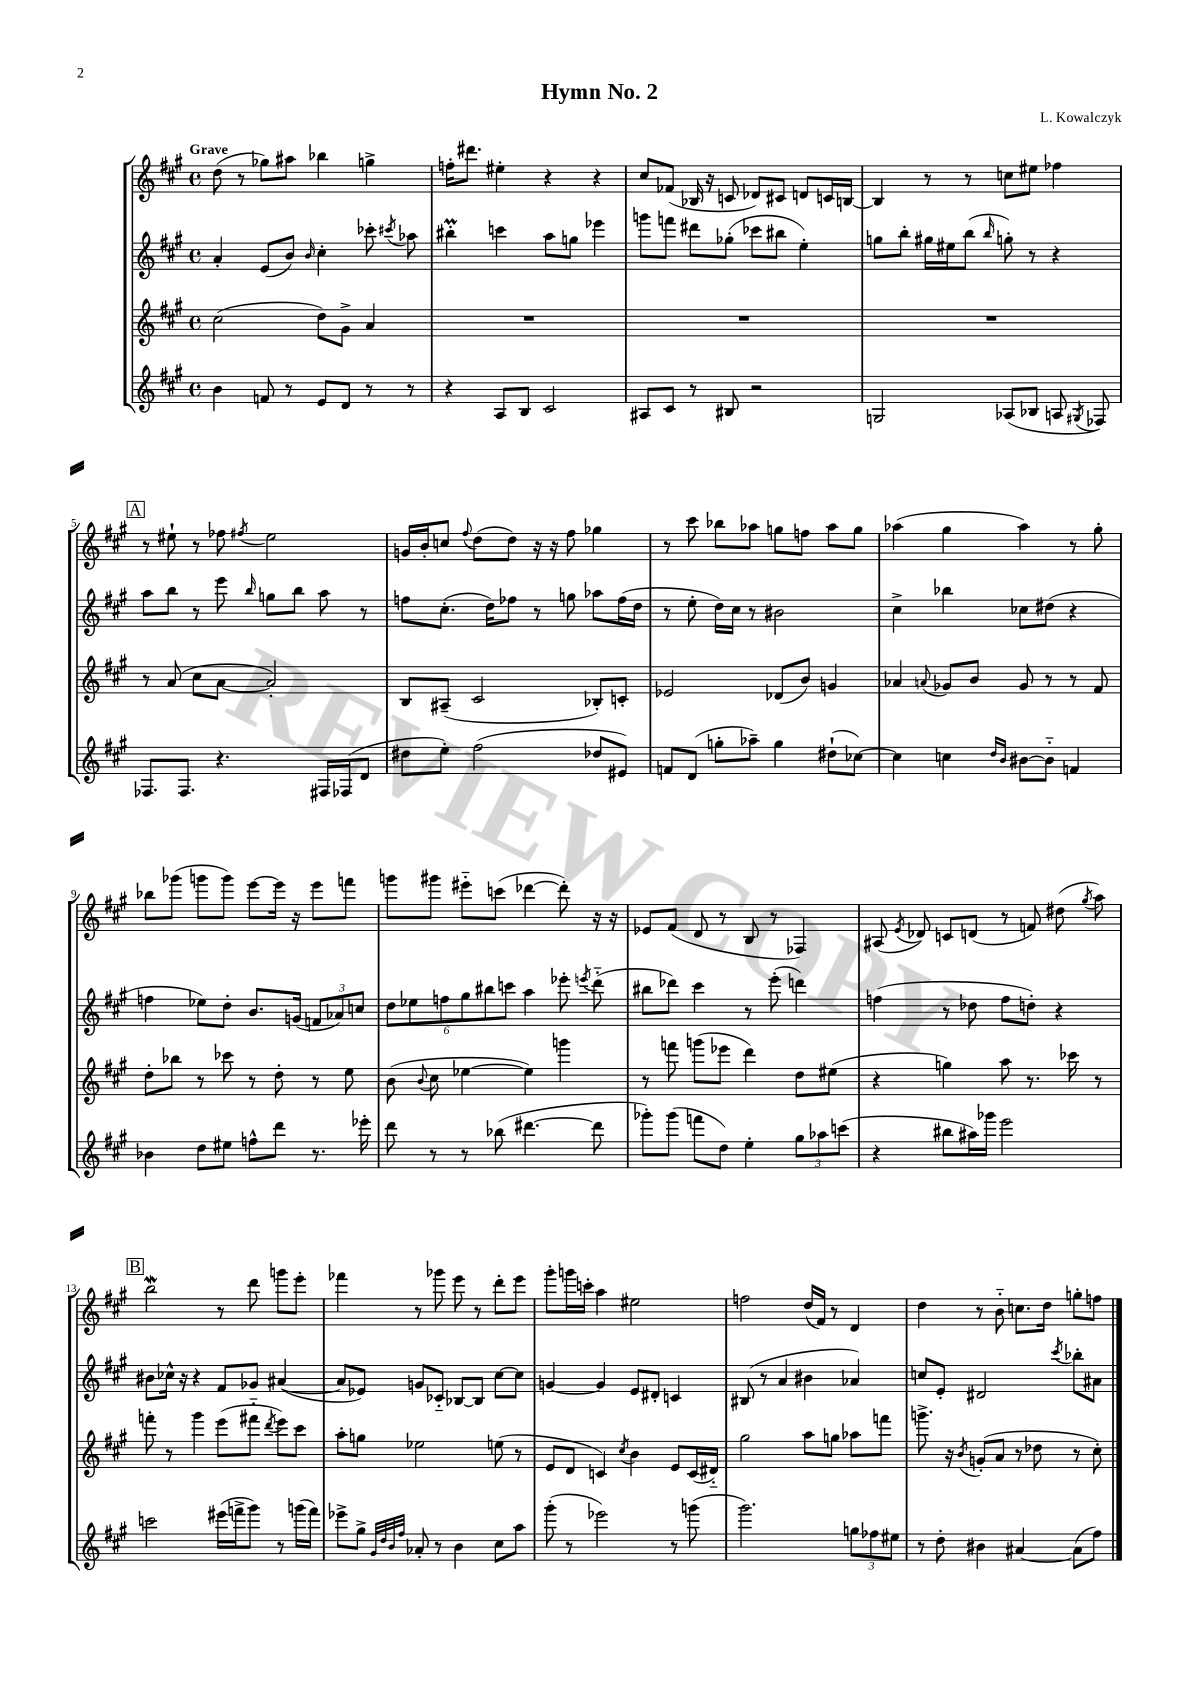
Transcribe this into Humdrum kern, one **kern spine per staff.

**kern	**kern	**kern	**kern
*staff4	*staff3	*staff2	*staff1
*clefG2	*clefG2	*clefG2	*clefG2
*k[f#c#g#]	*k[f#c#g#]	*k[f#c#g#]	*k[f#c#g#]
*M4/4	*M4/4	*M4/4	*M4/4
*met(c)	*met(c)	*met(c)	*met(c)
4b	(2cc#	4a'	(8dd
.	.	.	8r
8f	.	(8e	8gg-)
8r	.	8b)	8aa#
.	.	16qqb	.
8e	8dd)	4cc#'	4bb-
8d	8g#^	.	.
8r	4a	8ccc-'	4gg^
.	.	8qccc#	.
8r	.	8aa-	.
=	=	=	=
4r	1r	4bb#'	16ff'
.	.	.	8.ddd#
8A	.	4ccc	4ee#'
8B	.	.	.
2c#	.	8aa	4r
.	.	8gg	.
.	.	4eee-	4r
=	=	=	=
8A#	1r	8ggg	8cc#
8c#	.	8fff	(8f-
8r	.	8ddd#	16B-
.	.	.	16r
8B#	.	(8gg-'	8c
2r	.	8ccc-	8d-)
.	.	8bb#	8c#
.	.	4ee')	8d
.	.	.	16c
.	.	.	[16B
=	=	=	=
2G	1r	8gg	4B]
.	.	8bb'	.
.	.	16gg#	8r
.	.	16ee#	.
.	.	(8bb	8r
.	.	16qqbb	.
(8A-	.	8gg')	8cc
8B-	.	8r	8ee#
8A	.	4r	4ff-
8qG#	.	.	.
8F-)	.	.	.
=	=	=	=
8.F-	8r	8aa	8r
.	(8a	8bb	8ee#`
8.F-	.	.	.
.	8cc#	8r	8r
4.r	[8a	8eee	8ff-
.	.	16qqbb	8qff#
.	2a'])	8gg	2ee#
.	.	8bb	.
16F#	.	8aa	.
(16F-	.	.	.
8d	.	8r	.
=	=	=	=
8dd#	8B	8ff	16g
.	.	.	16b'
8ee')	(8A#~	(8.cc#'	8cc
.	.	.	8qqff#
(2ff#	2c#	.	(8dd
.	.	16dd)	.
.	.	8ff-	8dd)
.	.	8r	16r
.	.	.	16r
.	.	8gg	8ff#
8dd-	8B-')	8aa-	4gg-
8e#)	8c'	(16ff-	.
.	.	16dd	.
=	=	=	=
8f	2e-	8r	8r
(8d	.	8ee'	8ccc#
8gg'	.	16dd)	8bb-
.	.	16cc#	.
8aa-~)	.	8r	8aa-
4gg	(8d-	2b#	8gg
.	8b)	.	8ff
(8dd#`	4g	.	8aa-
[8cc-)	.	.	8gg
=	=	=	=
4cc-]	4a-	4cc#^	(4aa-
.	8qqa	.	.
4cc	8g-	4bb-	4gg#
.	8b	.	.
16qqdd	.	.	.
16qqb	.	.	.
[8b#	8g-	8cc-	4aa-)
8b#'~]	8r	(8dd#	.
4f	8r	4r	8r
.	8f#	.	8gg#'
=	=	=	=
4b-	8dd'	4ff	8bb-
.	8bb-	.	(8ggg-
8dd	8r	8ee-)	8ggg
8ee#	8ccc-	8dd'	8ggg)
8ff^^	8r	8.b	[8eee
8ddd	8dd'	.	16eee]
.	.	(16g	16r
8.r	8r	12f	8eee
.	.	12a-)	.
.	8ee	.	8fff
.	.	12cc	.
16eee-'	.	.	.
=	=	=	=
8ddd	(8b	12dd	8ggg
.	.	12ee-	.
.	8qqb	.	.
8r	8cc#	.	8ggg#
.	.	12ff	.
8r	[4ee-	12gg#	8eee#'~
.	.	12bb#	.
(8bb-	.	.	(8ccc
.	.	12ccc	.
[4.ddd#	4ee-])	4aa	[4ddd-
.	4ggg	8eee-'	8ddd-'])
.	.	8qeee	.
8ddd#]	.	(8ddd'~	16r
.	.	.	16r
=	=	=	=
8ggg-')	8r	8bb#	8e-
(8ggg-	8fff	8ddd-)	(8f#
8fff	(8ggg	4ccc#	8d
8dd)	8eee-	.	8r
4ee'	4ddd)	8r	8B
.	.	(8eee'	8r
12gg#	8dd	4ddd)	4F-)
12aa-	.	.	.
.	(8ee#	.	.
(12ccc	.	.	.
=	=	=	=
4r	4r	(4ff	(8A#
.	.	.	8qe
.	.	.	8d-)
8bb#	4gg)	8r	8c
16aa#)	.	8dd-	(8d
16ggg-	.	.	.
2eee	8aa	8ff	8r
.	8.r	8dd')	8f)
.	.	4r	(8dd#
.	16ccc-	.	.
.	.	.	8qgg#
.	8r	.	8aa)
=	=	=	=
2ccc	8fff'	8b#	2bb
.	8r	16cc-^^	.
.	.	16r	.
.	4ggg#	4r	.
(16eee#	(8eee	8f#	8r
16fff^	.	.	.
8ggg#)	8fff#'~	8g-	8ddd
.	8qddd	.	.
8r	8eee)	([4a#	8ggg
(16ggg	8ccc#	.	8eee'
16fff)	.	.	.
=	=	=	=
8eee-^	8aa'	8a#]	4fff-
8gg#^	8gg	8e-)	.
32qqg#	.	.	.
32qqdd	.	.	.
32qqb	.	.	.
32qqff#	.	.	.
8a-'	2ee-	8g	8r
8r	.	8c-'~	8ggg-
4b	.	[8B-	8eee
.	.	8B-]	8r
8cc#	(8ee	[8cc#	8ddd'
8aa	8r	8cc#]	8eee
=	=	=	=
(8ggg#'	8e	[4g	8ggg#'
8r	8d	.	16ggg
.	.	.	16ccc'
2eee-)	4c)	4g]	4aa
.	8qcc#	.	.
.	4b	8e	2ee#
.	.	8d#'	.
8r	8e	4c	.
(8ggg	(16c	.	.
.	16d#'~)	.	.
=	=	=	=
2.ggg#)	2gg#	(8B#	2ff
.	.	8r	.
.	.	4a	.
.	8aa	4b#	(16dd
.	.	.	16f#)
.	8gg	.	8r
12gg	8aa-	4a-)	4d
12ff-	.	.	.
.	8fff	.	.
12ee#	.	.	.
=	=	=	=
8r	8.ggg^	8cc	4dd
8dd'	.	8e'	.
.	16r	.	.
.	8qb	.	.
4b#	(8g'	2d#	8r
.	8a	.	8b'~
[4a#	8r	.	8.cc
.	8dd-	.	.
.	.	.	16dd
.	.	8qccc#	.
(8a#]	8r	8bb-'	8gg'
8ff#)	8cc#')	8a#	8ff
==	==	==	==
*-	*-	*-	*-
